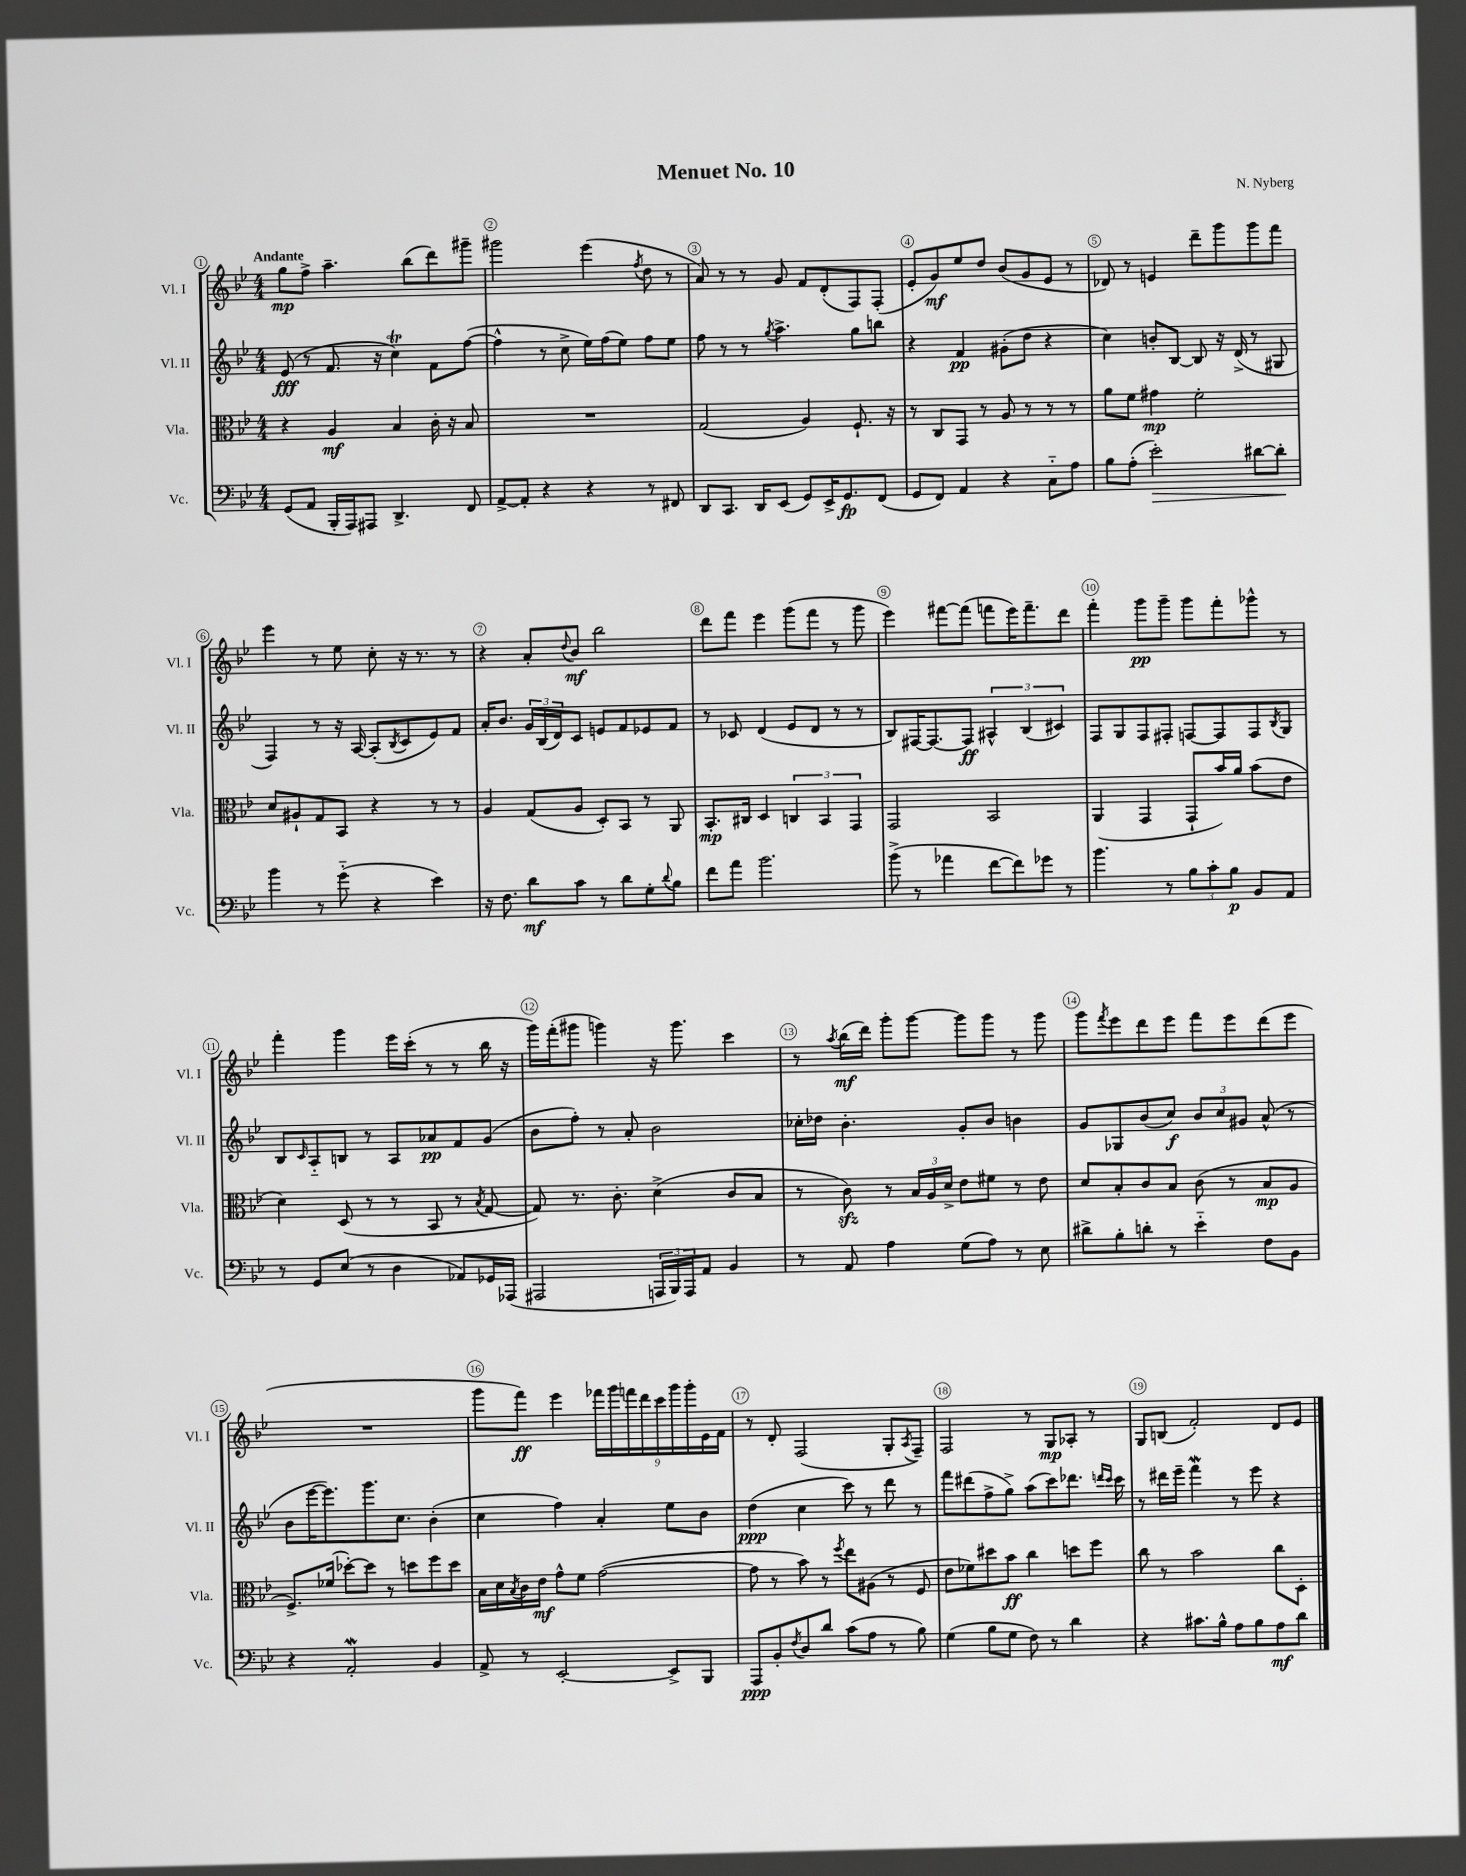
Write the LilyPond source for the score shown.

\header { title = "Menuet No. 10" composer = "N. Nyberg" }
<<
\new StaffGroup <<
\new Staff = "s0" \with { instrumentName = "Vl. I" shortInstrumentName = "Vl. I" } {
    \clef treble \key bes \major \numericTimeSignature \time 4/4 \tempo "Andante"
    g''8\mp f''8-> a''4.-- bes''8( d'''8) gis'''8-- |
    gis'''2 ees'''4( \acciaccatura { f''8 } d''8 r8 |
    a'8) r8 r8 g'8 f'8 d'8-.( f8) f8-.( |
    ees'8-. g'8\mf) ees''8 d''8 bes'8( g'8 ees'8 r8 |
    des'8) r8 e'4 d'''8-- g'''8 g'''8 f'''8 |
    ees'''4 r8 ees''8 c''8-. r16 r8. r8 |
    r4 a'8-. \appoggiatura { d''8 } bes'8\mf bes''2 |
    d'''8 f'''8 ees'''4 g'''8( f'''8 r8 g'''8 |
    ees'''4) fis'''8~ fis'''8( f'''8 ees'''16) f'''8.-- d'''8 |
    f'''4-. g'''8\pp g'''8-- g'''8 f'''8-. ges'''8-^ r8 |
    f'''4-. g'''4 ees'''16 c'''16-.( r8 r8 bes''16 r16 |
    g'''16) f'''16-.( gis'''8 g'''4) r16 g'''8. c'''4 |
    r8 \acciaccatura { a''8 } bes''16\mf( d'''16) g'''8-. g'''8~ g'''8 g'''8 r8 g'''8 |
    g'''8 \acciaccatura { f'''8 } ees'''8 d'''8 ees'''8 f'''8 ees'''8 d'''8( ees'''8 |
    R1 |
    g'''8 f'''8\ff) ees'''4 \tuplet 9/8 { fes'''16 g'''16 f'''16 d'''16 c'''16 g'''16 g'''16-. ees'16 f'16 } |
    r8 d'8-. f2( g8-. \acciaccatura { a8 } f8--) |
    f2 r8 g8\mp aes8-. r8 |
    g8 b8( f'2-.) d'8 ees'8 \bar "|." |
}
\new Staff = "s1" \with { instrumentName = "Vl. II" shortInstrumentName = "Vl. II" } {
    \clef treble \key bes \major \numericTimeSignature \time 4/4
    ees'8\fff( r8 f'8. r16 c''4\trill) f'8 f''8~( |
    f''4-^ r8 c''8-> ees''16) f''16( ees''8) f''8 ees''8 |
    f''8 r8 r8 \acciaccatura { g''8 } a''4.-> g''8 b''8 |
    r4 f'4\pp gis'8-.( d''8 r4 |
    c''4) b'8-. bes8~ bes8 r16 d'16->( r8 gis8 |
    f4) r8 r16 a16~ a8-.( \acciaccatura { bes8 } c'8 ees'8) f'8 |
    a'16-. bes'8. \tuplet 3/2 { g'16 bes16( d'16) } c'8 e'8 f'8 ees'8 f'8 |
    r8 ces'8 d'4( ees'8 d'8 r8 r8 |
    bes8) fis16~ fis8.~ fis8\ff \tuplet 3/2 { ais4-^ bes4( cis'4) } |
    f8 g8 f8 fis8-. f8~ f8 f8 \acciaccatura { bes8 } g8 |
    bes8 \grace { c'16 } a8-_ b8 r8 a8 aes'8\pp f'8 g'8( |
    bes'8 f''8-.) r8 a'8-. bes'2 |
    ces''16-. des''16 bes'4.-. g'8-. bes'8 b'4 |
    g'8 ges8 bes'8( c''8\f) \tuplet 3/2 { bes'8 c''8 gis'8 } a'8-^( r8 |
    bes'8 ees'''16~ ees'''8.) g'''8. c''8. bes'4-.( |
    c''4 f''4) a'4-. ees''8 bes'8 |
    d''4\ppp( c''4 c'''8) r8 d'''8 r8 |
    f'''8 dis'''8( f''8-> g''8->) a''8( c'''8) des'''8. \grace { d'''16 c'''16 } c'''16 |
    r8 dis'''16 ees'''16-- f'''4\mordent r8 ees'''8 r4 \bar "|." |
}
\new Staff = "s2" \with { instrumentName = "Vla." shortInstrumentName = "Vla." } {
    \clef alto \key bes \major \numericTimeSignature \time 4/4
    r4 a4\mf bes4 c'16-. r16 bes8 |
    R1 |
    g2( a4) f8.-! r16 |
    r8 c8 g,8 r8 a8 r8 r8 r8 |
    a'8 f'8 gis'4\mp f'2-. |
    d'8 ais8-! g8 bes,8 r4 r8 r8 |
    a4 g8( a8 d8-.) bes,8 r8 a,8 |
    bes,8.-.\mp cis16 d4 \tuplet 3/2 { c4 bes,4 g,4 } |
    g,2 bes,2 |
    a,4( g,4 g,8-! bes'16) a'16 bes'8( ees'8 |
    d'4) d8( r8 r8 bes,8 r8 \acciaccatura { bes8 } g8~ |
    g8) r8. c'8.-. d'4->( c'8 bes8 |
    r8 c'8\sfz) r8 \tuplet 3/2 { bes16 a16 d'16-> } ees'8 fis'8 r8 ees'8 |
    d'8 bes8-. c'8 bes8 c'8( r8 bes8\mp a8 |
    f8.->) fes'16( des''8~-.) des''8 r8 d''8 f''8 d''8 |
    bes16 d'16 \acciaccatura { bes8 } c'16 ees'16\mf g'8-^ f'8 g'2~( |
    g'8 r8 bes'8) r8 \acciaccatura { f''8 } ees''8 ais8( r8 f8 |
    ees'8 fes'8) dis''8 bes'8\ff c''4 d''8 f''8 |
    c''8 r8 bes'2 c''8 d8-. \bar "|." |
}
\new Staff = "s3" \with { instrumentName = "Vc." shortInstrumentName = "Vc." } {
    \clef bass \key bes \major \numericTimeSignature \time 4/4
    g,8( a,8 bes,,16-. a,,16) ais,,8 d,4.-> f,8 |
    a,8~-> a,8-. r4 r4 r8 fis,8 |
    d,8 c,8. d,16 ees,8( g,8) ees,16-> g,8.\fp f,8( |
    g,8 f,8) a,4 r4 c8-_ a8 |
    bes8 a8-.( ees'2-.\>) dis'8~ dis'8-.\! |
    bes'4 r8 g'8-_( r4 ees'4) |
    r16 f8. d'8\mf c'8 r8 d'8 g8-. \appoggiatura { d'8 } bes8 |
    f'8 a'8 bes'2. |
    bes'8->( r8 aes'4 f'8~ f'8) ges'8 r8 |
    bes'4. r8 \tuplet 3/2 { bes8 c'8-. bes8\p } bes,8 a,8 |
    r8 g,8 ees8( r8 d4 aes,8) ges,16 aes,,16( |
    ais,,2 \tuplet 3/2 { a,,16 bes,,16) a,,16 } a,8 bes,4 |
    r8 a,8 a4 g8( a8) r8 ees8 |
    dis'8-> bes8-. d'8-. r8 ees'4-_ f8 bes,8 |
    r4 a,2-.\mordent bes,4 |
    a,8-> r8 ees,2~-. ees,8-> bes,,8 |
    a,,8\ppp bes,8-. \acciaccatura { f8 } d8 d'8 c'8( a8 r8 bes8) |
    g4( bes8 g8 f8) r8 d'4 |
    r4 cis'8. bes16-^ a8 bes8 a8\mf d'8 \bar "|." |
}
>>
>>
\layout { \context { \Score \override BarNumber.break-visibility = ##(#f #t #t) barNumberVisibility = #all-bar-numbers-visible \override BarNumber.stencil = #(make-stencil-circler 0.1 0.3 ly:text-interface::print) } }
